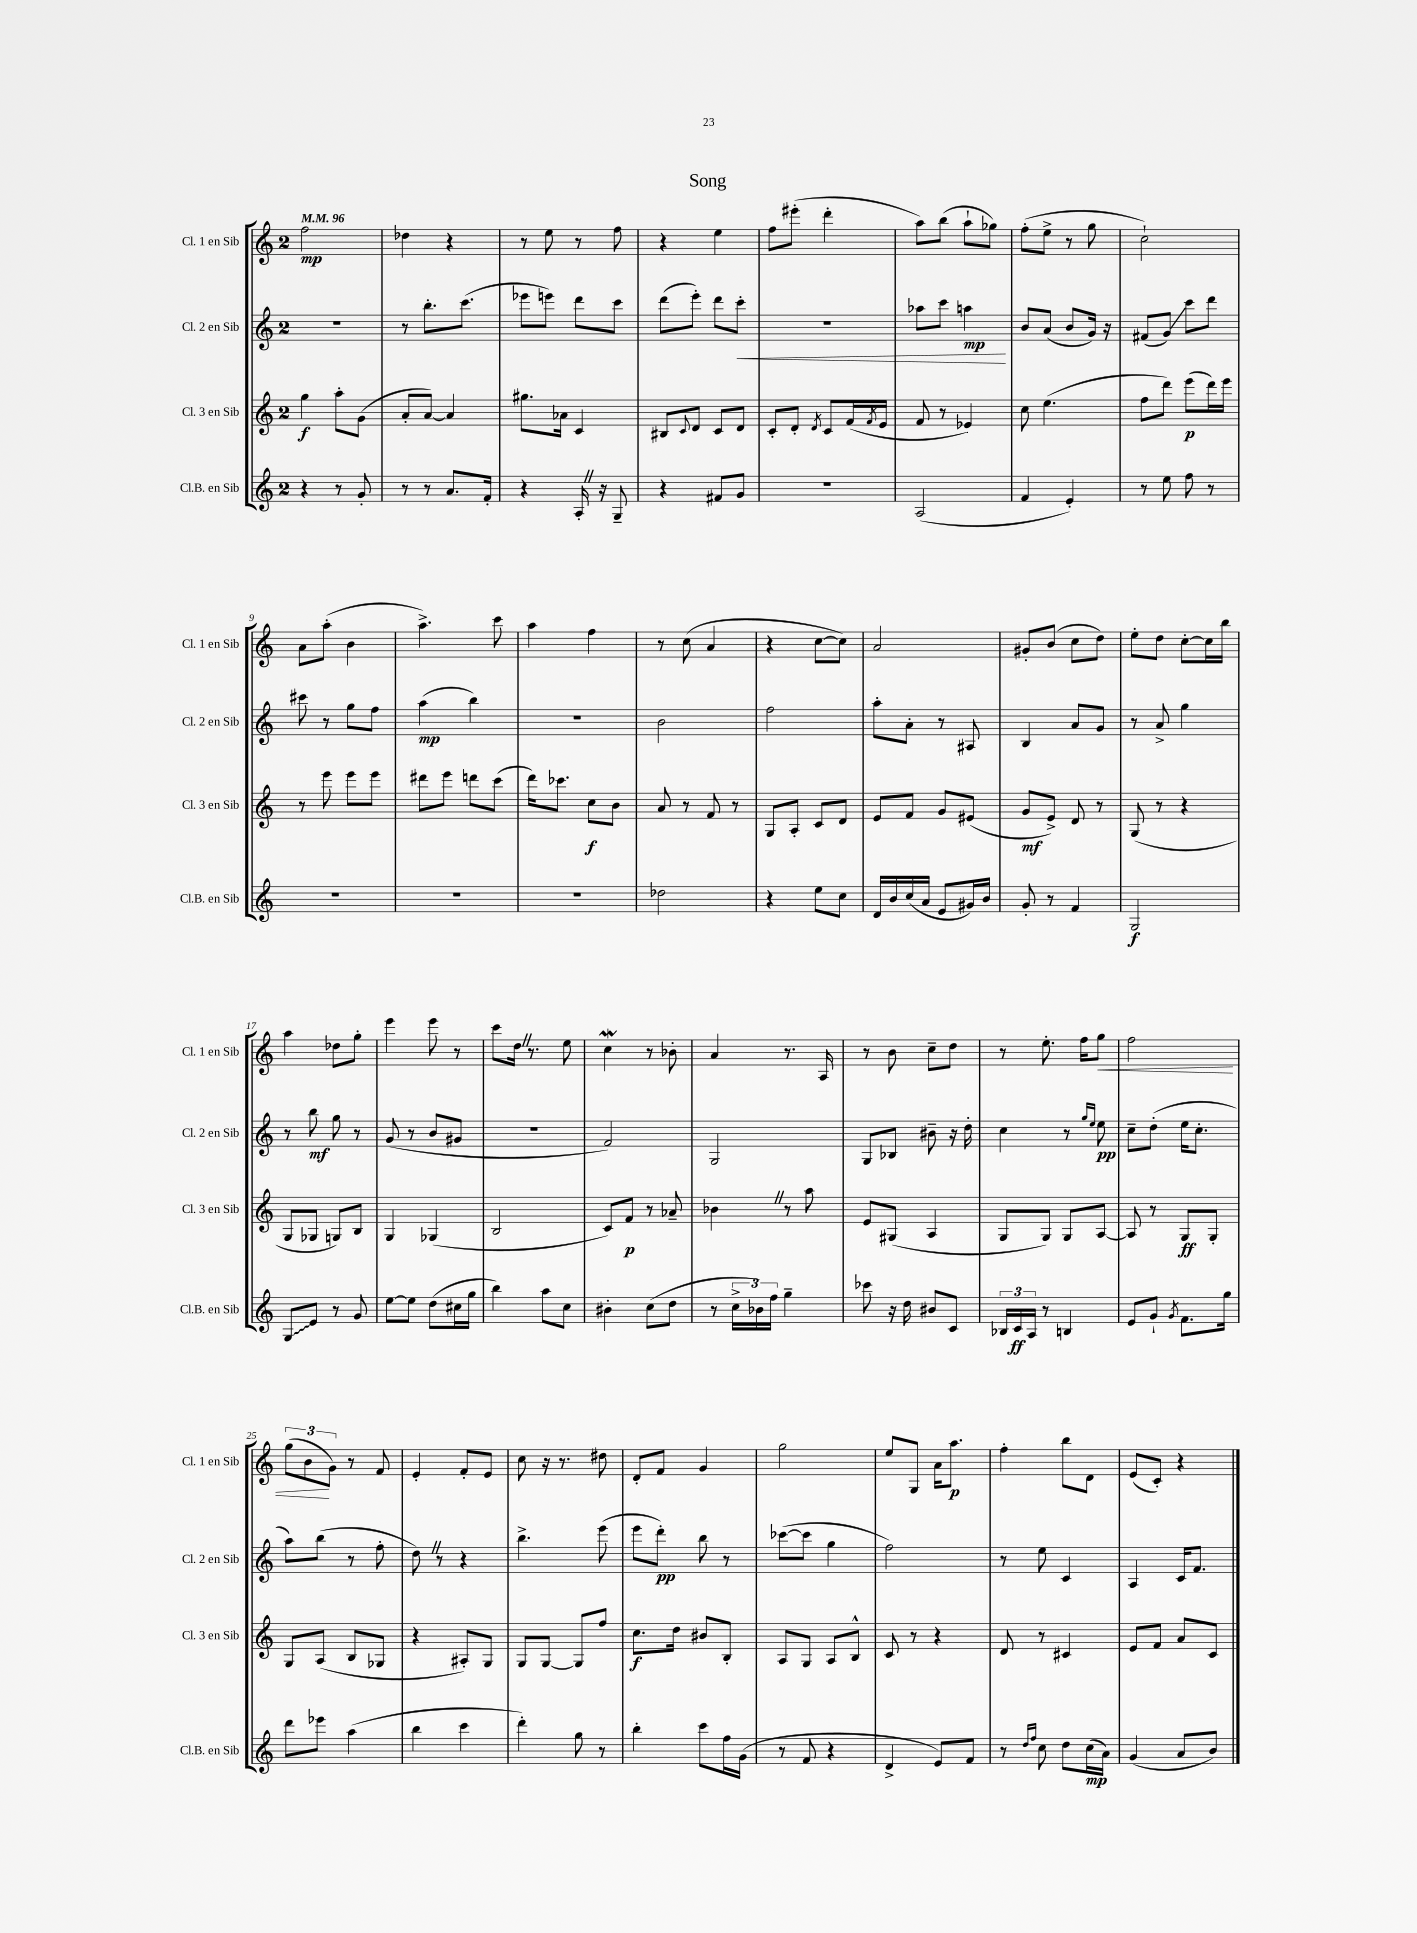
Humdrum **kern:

**kern	**kern	**kern	**kern
*staff4	*staff3	*staff2	*staff1
*clefG2	*clefG2	*clefG2	*clefG2
*k[]	*k[]	*k[]	*k[]
*M2/4	*M2/4	*M2/4	*M2/4
*MM96	*MM96	*MM96	*MM96
4r	4gg	2r	2ff
8r	8aa'	.	.
8g'	(8g	.	.
=	=	=	=
8r	8a'	8r	4dd-
8r	[8a)	8.bb'	.
8.a	4a]	.	4r
.	.	(8.ccc	.
16f'	.	.	.
=	=	=	=
4r	8.gg#	8eee-	8r
.	.	8eee)	8ee
.	16a-	.	.
16A'	4c	8ddd	8r
16r	.	.	.
8G~	.	8ccc	8ff
=	=	=	=
4r	8B#	(8ddd	4r
.	8qqc	.	.
.	8d	8eee')	.
8f#	8c	8ddd	4ee
8g	8d	8ccc'	.
=	=	=	=
2r	8c'	2r	8ff
.	8d'	.	(8eee#'
.	8qd	.	.
.	8c	.	4ddd'
.	(16f	.	.
.	8qf	.	.
.	16e	.	.
=	=	=	=
(2A	8f	8aa-	8aa)
.	8r	8ccc	(8bb
.	4e-)	4aa	8aa`
.	.	.	8gg-)
=	=	=	=
4f	8cc	8b	(8ff'
.	(4.ee	(8a	8ee^
4e')	.	8b	8r
.	.	16g)	8gg
.	.	16r	.
=	=	=	=
8r	8ff	(8f#	2cc`)
8ee	8ddd)	8g)	.
8ff	(8eee	8ccc	.
8r	16ddd)	8ddd	.
.	16eee	.	.
=	=	=	=
2r	8r	8ccc#	8a
.	8eee	8r	(8aa'
.	8eee	8gg	4b
.	8eee	8ff	.
=	=	=	=
2r	8ddd#	(4aa	4.aa^)
.	8eee	.	.
.	8ddd	4bb)	.
.	(8ccc	.	8ccc
=	=	=	=
2r	16ddd)	2r	4aa
.	8.ccc-	.	.
.	8cc	.	4ff
.	8b	.	.
=	=	=	=
2dd-	8a	2b	8r
.	8r	.	(8cc
.	8f	.	4a
.	8r	.	.
=	=	=	=
4r	8G	2ff	4r
.	8A'	.	.
8ee	8c	.	[8cc
8cc	8d	.	8cc])
=	=	=	=
16d	8e	8aa'	2a
16b	.	.	.
(16cc	8f	8a'	.
16a	.	.	.
8e	8g	8r	.
16g#)	(8e#	8A#	.
16b	.	.	.
=	=	=	=
8g'	8g	4B	8g#'
8r	8e^)	.	(8b
4f	8d	8a	8cc
.	8r	8g	8dd)
=	=	=	=
2G	(8G	8r	8ee'
.	8r	8a^	8dd
.	4r	4gg	[8cc'
.	.	.	16cc]
.	.	.	16bb
=	=	=	=
8G	8G	8r	4aa
8e	8G-	8bb	.
8r	8G)	8gg	8dd-
8g	8B	8r	8gg'
=	=	=	=
[8ee	4G	(8g	4eee
8ee]	.	8r	.
(8dd	(4G-	8b	8eee
16cc#	.	8g#	8r
16gg	.	.	.
=	=	=	=
4bb)	2B	2r	8ccc
.	.	.	16dd
.	.	.	8.r
8aa	.	.	.
8cc	.	.	8ee
=	=	=	=
4b#'	8c)	2f)	4cc
.	8f	.	.
(8cc	8r	.	8r
8dd	8a-~	.	8b-'
=	=	=	=
8r	4b-	2G	4a
24cc^	.	.	.
24b-)	.	.	.
24ff	.	.	.
4gg~	8r	.	8.r
.	8aa	.	.
.	.	.	16A
=	=	=	=
8ccc-	8e	8G	8r
16r	(8G#	8B-	8b
16dd	.	.	.
8b#	4A	8b#~	8cc~
8c	.	16r	8dd
.	.	16dd'	.
=	=	=	=
24B-	8G	4cc	8r
24c	.	.	.
24A	.	.	.
8r	8G)	.	8.ee'
4B	8G	8r	.
.	.	.	16ff
.	.	16qqgg	.
.	.	16qqee	.
.	[8A	8ee	8gg
=	=	=	=
8e	8A]	8cc~	2ff
8g`	8r	(8dd'	.
8qg	.	.	.
8.f	8G	16ee	.
.	.	8.cc'	.
.	8G'	.	.
16gg	.	.	.
=	=	=	=
8ddd	8G	8aa)	(12gg
.	.	.	12b
8eee-	(8A	(8bb	.
.	.	.	12g)
(4aa	8B	8r	8r
.	8G-	8ff'	8f
=	=	=	=
4bb	4r	8dd)	4e'
.	.	8r	.
4ccc	8A#')	4r	8f'
.	8G	.	8e
=	=	=	=
4ddd')	8G	4.bb^	8cc
.	[8G	.	16r
.	.	.	8.r
8gg	8G]	.	.
8r	8ff	(8eee	8dd#
=	=	=	=
4bb'	8.cc	8eee	8d'
.	.	8ddd')	8f
.	16dd	.	.
8ccc	8b#	8bb	4g
16ff	8B'	8r	.
(16g	.	.	.
=	=	=	=
8r	8A	([8ccc-	2gg
8f	8G	8ccc-]	.
4r	8A	4gg	.
.	8B^^	.	.
=	=	=	=
4d^	8c	2ff)	8ee
.	8r	.	8G
8e)	4r	.	16a
.	.	.	8.aa
8f	.	.	.
=	=	=	=
8r	8d	8r	4ff'
16qqdd	.	.	.
16qqff	.	.	.
8cc	8r	8ee	.
8dd	4c#	4c	8bb
(16cc	.	.	8d
16a)	.	.	.
=	=	=	=
(4g	8e	4A	(8e
.	8f	.	8c')
8a	8a	16c	4r
.	.	8.f	.
8b)	8c	.	.
==	==	==	==
*-	*-	*-	*-
